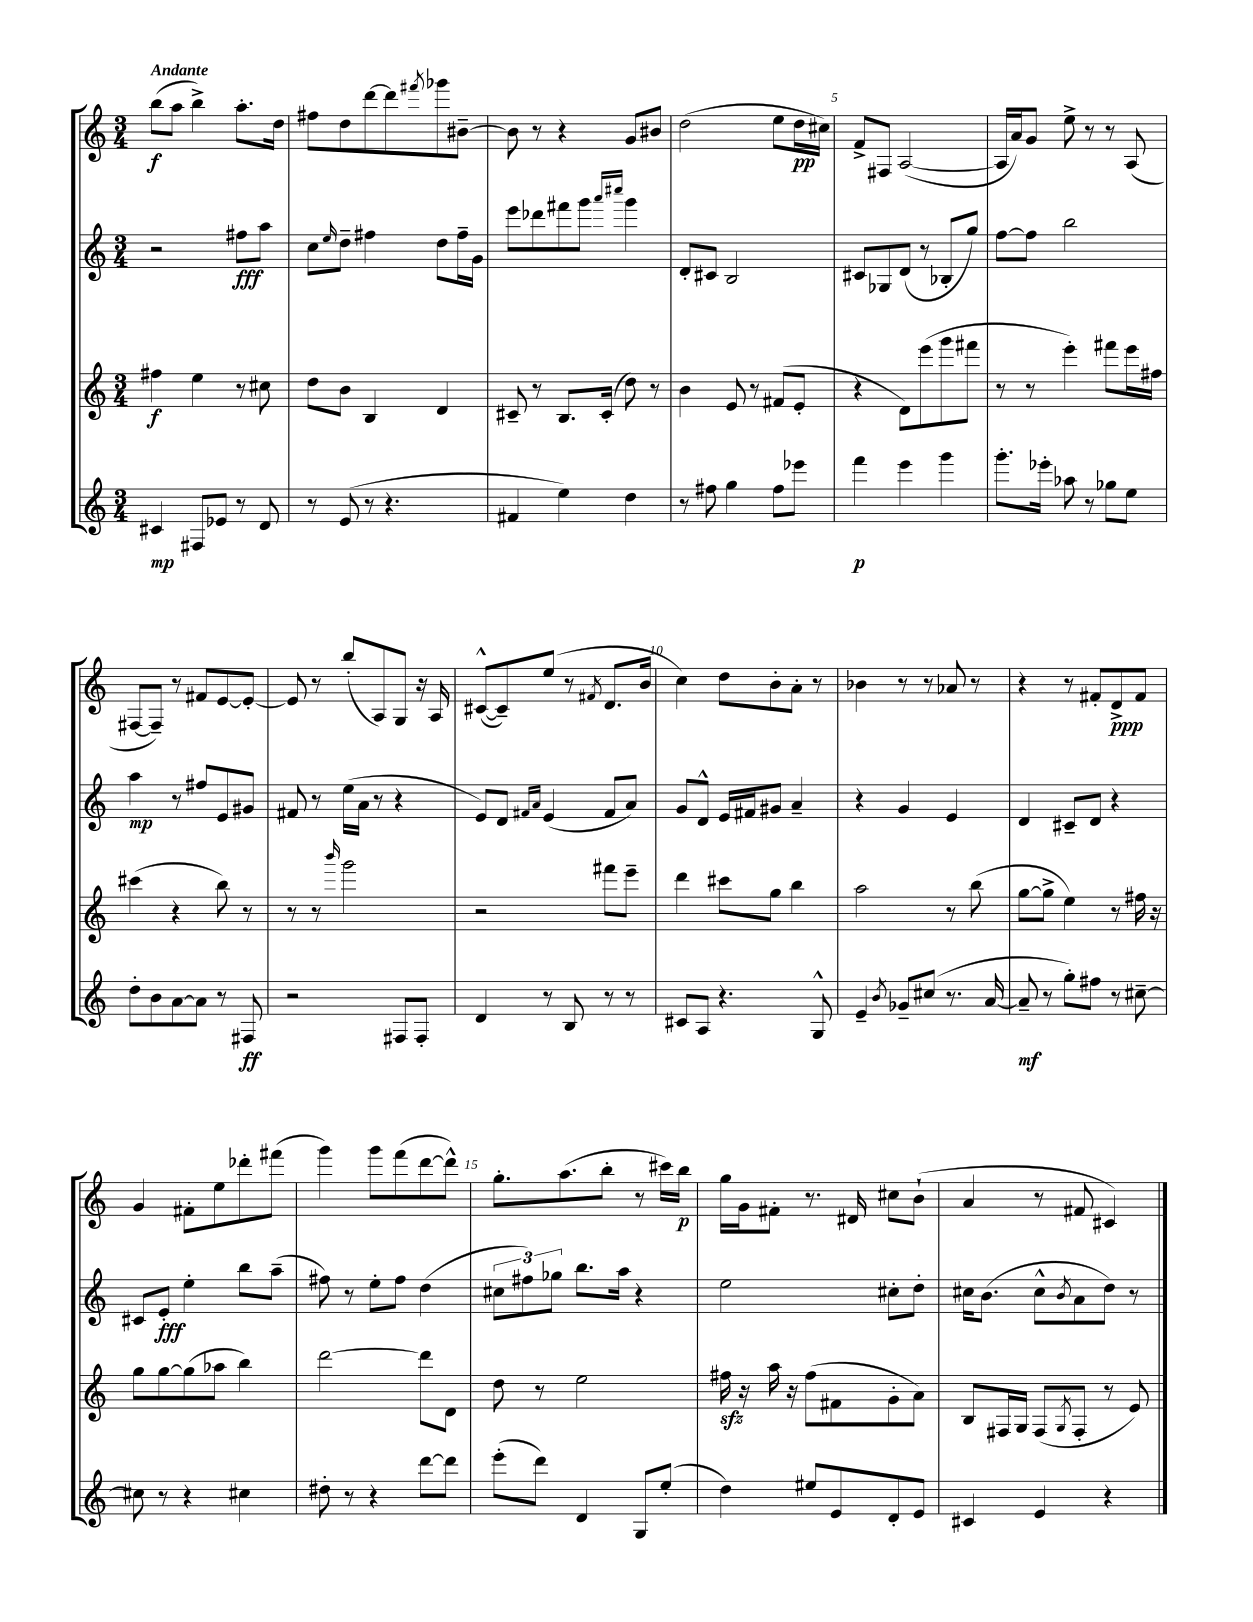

**kern	**dynam	**kern	**dynam	**kern	**dynam	**kern	**dynam
*part4	*part4	*part3	*part3	*part2	*part2	*part1	*part1
*staff4	*staff4	*staff3	*staff3	*staff2	*staff2	*staff1	*staff1
*clefG2	*	*clefG2	*	*clefG2	*	*clefG2	*
*k[]	*	*k[]	*	*k[]	*	*k[]	*
*M3/4	*	*M3/4	*	*M3/4	*	*M3/4	*
=1	=1	=1	=1	=1	=1	=1	=1
!	!	!	!	!	!	!LO:TX:a:B:t=Andante	!
4c#X/	mp	4ff#X\	f	2r	.	(8bb\L	f
.	.	.	.	.	.	8aa\J	.
8F#X/L	.	4ee\	.	.	.	4bb^\)	.
8e-X/J	.	.	.	.	.	.	.
8r	.	8r	.	8ff#X\L	fff	8.aa'\L	.
8d/	.	8cc#X\	.	8aa\J	.	.	.
.	.	.	.	.	.	16dd\Jk	.
=2	=2	=2	=2	=2	=2	=2	=2
8r	.	8dd\L	.	8cc\L	.	8ff#X\L	.
.	.	.	.	16qqee/	.	.	.
(8e/	.	8b\J	.	8dd~\J	.	8dd\	.
8r	.	4B/	.	4ff#X\	.	[8ddd\	.
4.r	.	.	.	.	.	8ddd\]	.
.	.	.	.	.	.	8qfff#X/	.
.	.	4d/	.	8dd\L	.	8ggg-X\	.
.	.	.	.	16ff#~\L	.	[8b#X~\J	.
.	.	.	.	16g\JJ	.	.	.
=3	=3	=3	=3	=3	=3	=3	=3
4f#X/	.	8c#X~/	.	8eee\L	.	8b#\]	.
.	.	8r	.	8ddd-X\	.	8r	.
4ee\)	.	8.B/L	.	8fff#X\	.	4r	.
.	.	.	.	8ggg\J	.	.	.
.	.	(16c#'/Jk	.	.	.	.	.
.	.	.	.	16qqaaa/LL	.	.	.
.	.	.	.	16qqcccc#X/JJ	.	.	.
4dd\	.	8dd\)	.	4ggg\	.	8g/L	.
.	.	8r	.	.	.	8b#X/J	.
=4	=4	=4	=4	=4	=4	=4	=4
8r	.	4b\	.	8d'/L	.	(2dd\	.
8ff#X\	.	.	.	8c#X/J	.	.	.
4gg\	.	8e/	.	2B/	.	.	.
.	.	8r	.	.	.	.	.
8ff#\L	.	(8f#X/L	.	.	.	8ee\L	.
8eee-X\J	.	8e'/J	.	.	.	16dd\L	pp
.	.	.	.	.	.	16cc#X\JJ)	.
=5	=5	=5	=5	=5	=5	=5	=5
4fff\	p	4r	.	8c#X/L	.	8f^/L	.
.	.	.	.	8G-X/	.	8F#X/J	.
4eee\	.	8d\L)	.	(8d/J	.	([2A/	.
.	.	(8eee\	.	8r	.	.	.
4ggg\	.	8ggg\	.	8B-X'/L	.	.	.
.	.	8fff#X\J	.	8gg/J)	.	.	.
=6	=6	=6	=6	=6	=6	=6	=6
8.ggg'\L	.	8r	.	[8ff\L	.	16A/LL]	.
.	.	.	.	.	.	16a/J)	.
.	.	8r	.	8ff\J]	.	8g/J	.
16eee-X'\Jk	.	.	.	.	.	.	.
8aa-X\	.	4eee'\)	.	2bb\	.	8ee^\	.
8r	.	.	.	.	.	8r	.
8gg-X\L	.	8fff#X\L	.	.	.	8r	.
8ee\J	.	16eee\L	.	.	.	(8A/	.
.	.	16ff#X\JJ	.	.	.	.	.
!!LO:LB:g=z
=7	=7	=7	=7	=7	=7	=7	=7
8dd'\L	.	(4ccc#X\	.	4aa\	mp	[8F#X/L	.
8b\	.	.	.	.	.	8F#~/J])	.
[8a\	.	4r	.	8r	.	8r	.
8a\J]	.	.	.	8ff#X/L	.	8f#X/L	.
8r	.	8bb\)	.	8e/	.	[8e/	.
8F#X/	ff	8r	.	8g#X/J	.	8e'/J_	.
=8	=8	=8	=8	=8	=8	=8	=8
2r	.	8r	.	8f#X/	.	8e/]	.
.	.	8r	.	8r	.	8r	.
.	.	16qqbbb/	.	.	.	.	.
.	.	2ggg\	.	(16ee\LL	.	(8bb'/L	.
.	.	.	.	16a\JJ	.	.	.
.	.	.	.	8r	.	8A/)	.
8F#X/L	.	.	.	4r	.	8G/J	.
8F#'/J	.	.	.	.	.	16r	.
.	.	.	.	.	.	16A/	.
=9	=9	=9	=9	=9	=9	=9	=9
4d/	.	2r	.	8e/L)	.	([8c#X^^/L	.
.	.	.	.	8d/J	.	8c#~/])	.
.	.	.	.	16qqf#X/LL	.	.	.
.	.	.	.	16qqa/JJ	.	.	.
8r	.	.	.	(4e/	.	(8ee/J	.
8B/	.	.	.	.	.	8r	.
.	.	.	.	.	.	8qf#X/	.
8r	.	8fff#X\L	.	8f#/L	.	8.d/L	.
8r	.	8eee~\J	.	8a/J)	.	.	.
.	.	.	.	.	.	16b/Jk	.
=10	=10	=10	=10	=10	=10	=10	=10
8c#X/L	.	4ddd\	.	8g/L	.	4cc\)	.
8A/J	.	.	.	8d^^/J	.	.	.
4.r	.	8ccc#X\L	.	16e/LL	.	8dd\L	.
.	.	.	.	16f#X/J	.	.	.
.	.	8gg\J	.	8g#X/J	.	8b'\	.
.	.	4bb\	.	4a~/	.	8a'\J	.
8G^^/	.	.	.	.	.	8r	.
=11	=11	=11	=11	=11	=11	=11	=11
4e~/	.	2aa\	.	4r	.	4b-X\	.
8qb/	.	.	.	.	.	.	.
8g-X~/L	.	.	.	4g/	.	8r	.
(8cc#X/J	.	.	.	.	.	8r	.
8.r	.	8r	.	4e/	.	8a-X/	.
.	.	(8bb\	.	.	.	8r	.
[16a/	.	.	.	.	.	.	.
=12	=12	=12	=12	=12	=12	=12	=12
8a~/]	mf	[8gg\L	.	4d/	.	4r	.
8r	.	8gg^\J]	.	.	.	.	.
8gg'\L)	.	4ee\)	.	8c#X~/L	.	8r	.
8ff#X\J	.	.	.	8d/J	.	8f#X'/L	.
8r	.	8r	.	4r	.	8d^/	ppp
[8cc#X~\	.	16ff#X\	.	.	.	8f#/J	.
.	.	16r	.	.	.	.	.
!!LO:LB:g=z
=13	=13	=13	=13	=13	=13	=13	=13
8cc#X\]	.	8gg\L	.	8c#X/L	.	4g/	.
8r	.	[8gg\	.	8e'/J	fff	.	.
4r	.	(8gg\]	.	4ee'\	.	8f#X'\L	.
.	.	8aa-X\J	.	.	.	8ee\	.
4cc#X\	.	4bb\)	.	8bb\L	.	8ddd-X'\	.
.	.	.	.	(8aa~\J	.	(8fff#X\J	.
=14	=14	=14	=14	=14	=14	=14	=14
8dd#X'\	.	[2ddd\	.	8ff#X\)	.	4ggg\)	.
8r	.	.	.	8r	.	.	.
4r	.	.	.	8ee'\L	.	8ggg\L	.
.	.	.	.	8ff#\J	.	(8fff\	.
[8ddd\L	.	8ddd\L]	.	(4dd\	.	[8ddd\	.
8ddd\J]	.	8d\J	.	.	.	8ddd^^\J])	.
=15	=15	=15	=15	=15	=15	=15	=15
(8eee'\L	.	8dd\	.	12cc#X\L	.	8.gg'\L	.
.	.	.	.	12ff#X\)	.	.	.
8ddd\J)	.	8r	.	.	.	.	.
.	.	.	.	12gg-X\J	.	.	.
.	.	.	.	.	.	(8.aa\	.
4d/	.	2ee\	.	8.bb\L	.	.	.
.	.	.	.	.	.	8bb'\J	.
.	.	.	.	16aa\Jk	.	.	.
8G/L	.	.	.	4r	.	8r	.
(8ee'/J	.	.	.	.	.	16ccc#X\LL)	.
.	.	.	.	.	.	16bb\JJ	p
=16	=16	=16	=16	=16	=16	=16	=16
4dd\)	.	16ff#Xzz\	.	2ee\	.	16gg\LL	.
.	.	16r	.	.	.	16g\J	.
.	.	16aa\	.	.	.	8f#X'\J	.
.	.	16r	.	.	.	.	.
8ee#X/L	.	(8ff#\L	.	.	.	8.r	.
8e/	.	8f#X\	.	.	.	.	.
.	.	.	.	.	.	16d#X/	.
8d'/	.	8g'\	.	8cc#X'\L	.	8cc#X\L	.
8e/J	.	8a\J)	.	8dd'\J	.	(8b`\J	.
=17	=17	=17	=17	=17	=17	=17	=17
4c#X/	.	8B/L	.	16cc#X\KL	.	4a/	.
.	.	.	.	(8.b\J	.	.	.
.	.	16F#X/L	.	.	.	.	.
.	.	16G/JJ	.	.	.	.	.
4e/	.	(8F#/L	.	8cc#^^\L	.	8r	.
.	.	8qG/	.	8qb/	.	.	.
.	.	8F#'/J	.	8a\	.	8f#X/	.
4r	.	8r	.	8dd\J)	.	4c#X/)	.
.	.	8e/)	.	8r	.	.	.
==	==	==	==	==	==	==	==
*-	*-	*-	*-	*-	*-	*-	*-
